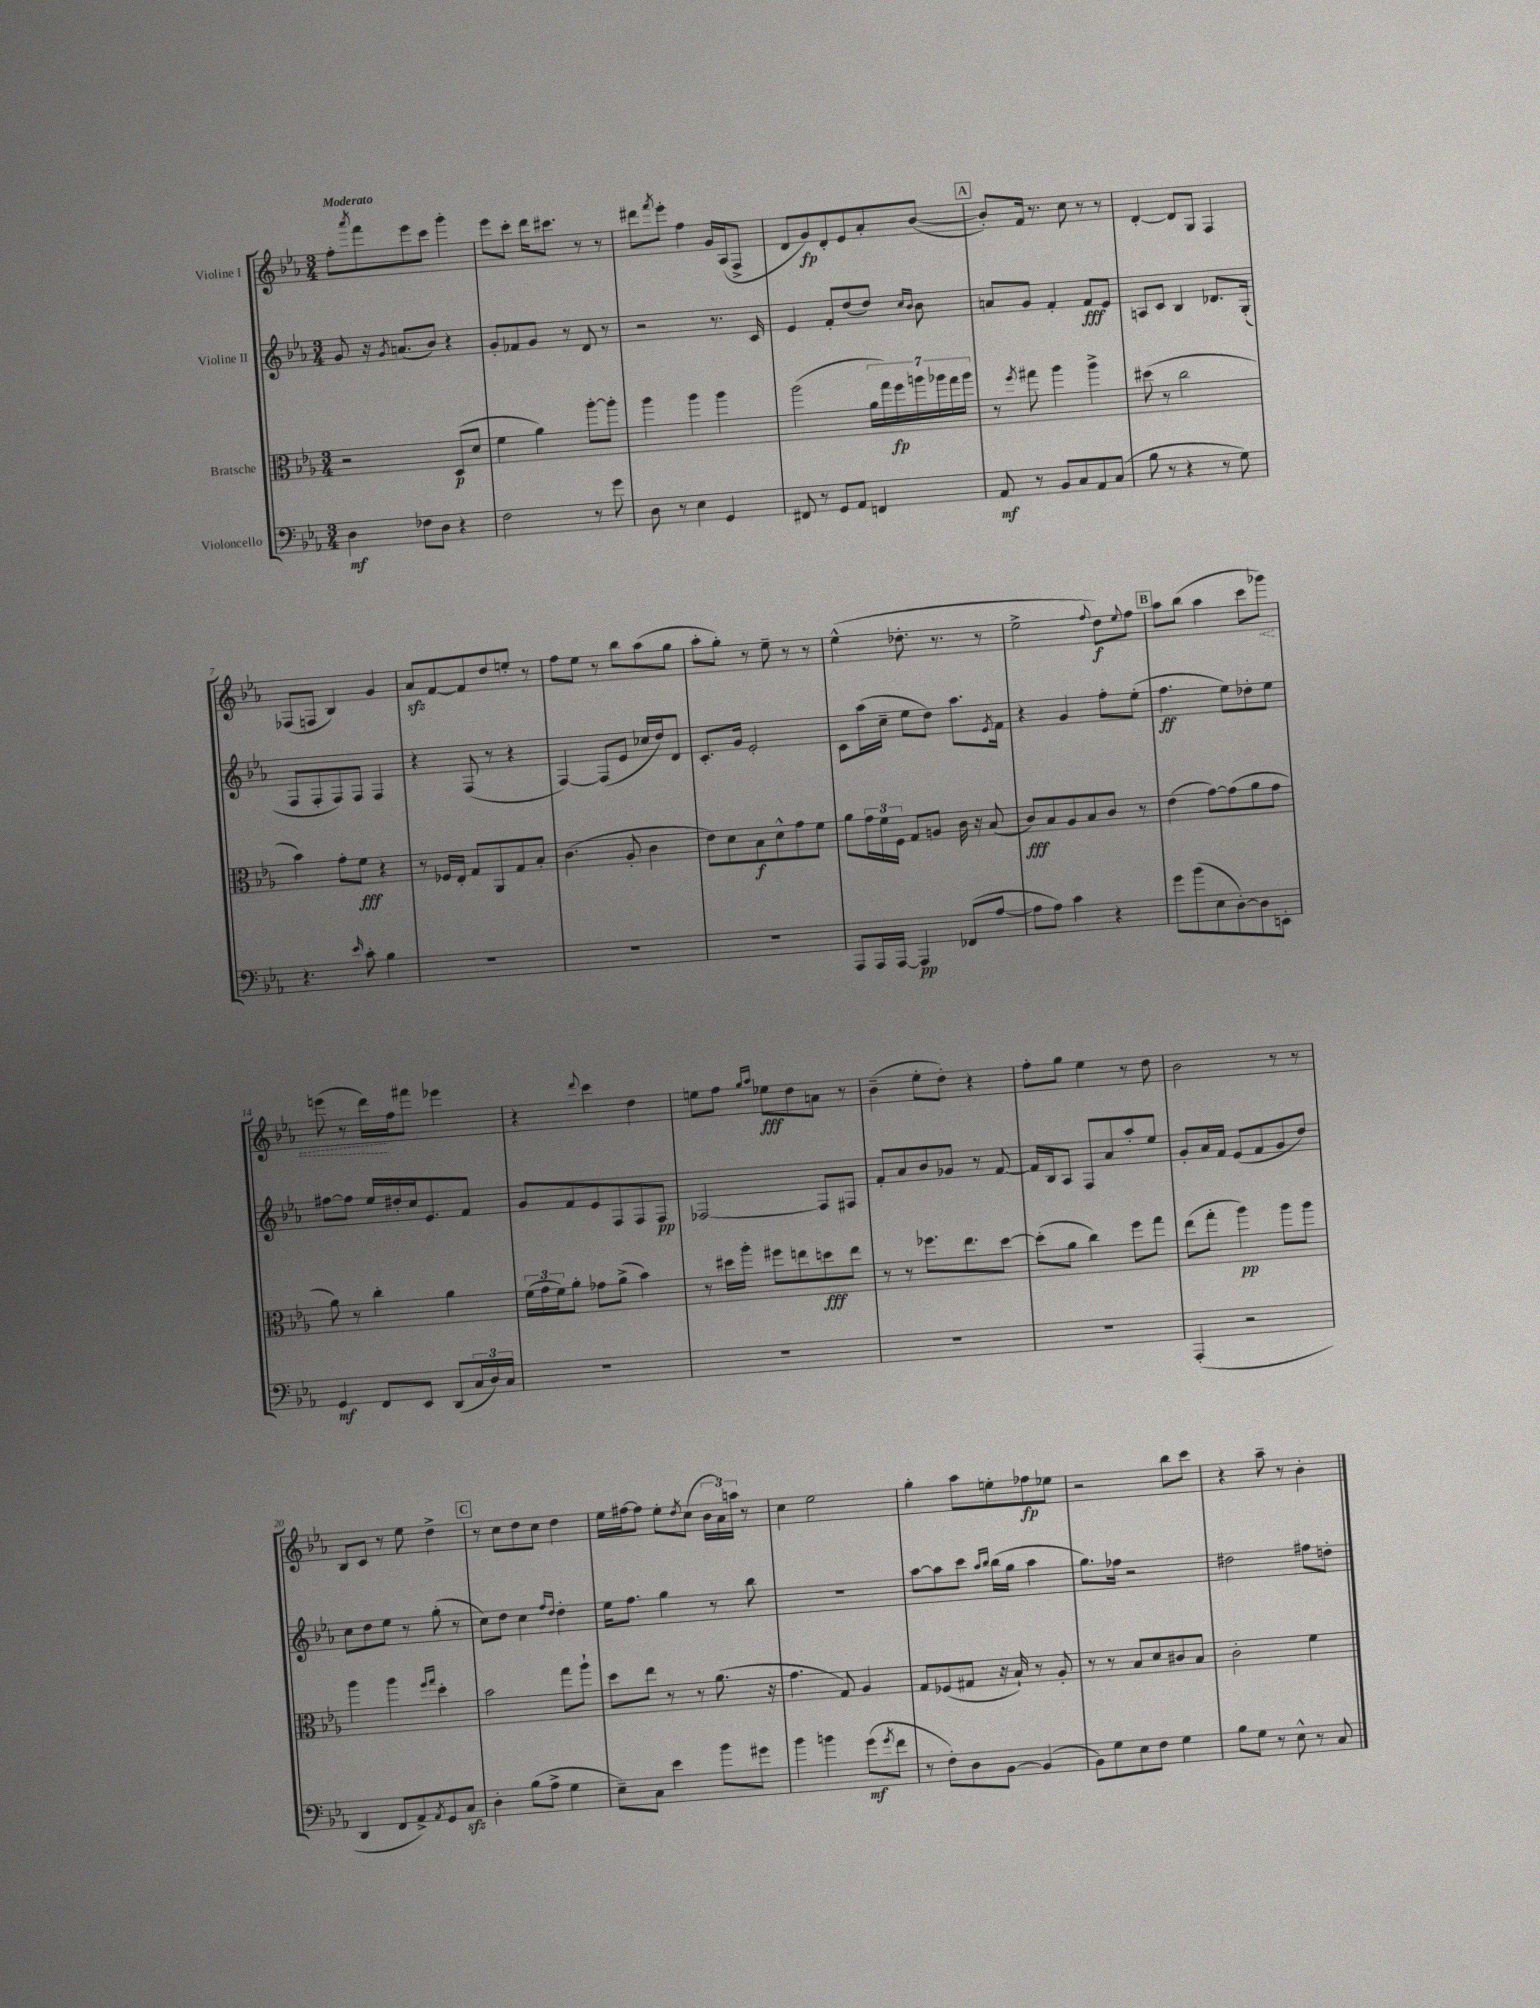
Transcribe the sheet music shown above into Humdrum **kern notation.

**kern	**dynam	**kern	**dynam	**kern	**dynam	**kern	**dynam
*part4	*part4	*part3	*part3	*part2	*part2	*part1	*part1
*staff4	*staff4	*staff3	*staff3	*staff2	*staff2	*staff1	*staff1
*I"Violoncello	*	*I"Bratsche	*	*I"Violine II	*	*I"Violine I	*
*clefF4	*	*clefC3	*	*clefG2	*	*clefG2	*
*k[b-e-a-]	*	*k[b-e-a-]	*	*k[b-e-a-]	*	*k[b-e-a-]	*
*M3/4	*	*M3/4	*	*M3/4	*	*M3/4	*
=1	=1	=1	=1	=1	=1	=1	=1
!	!	!	!	!	!	!LO:TX:a:B:t=Moderato	!
4D\	mf	2r	.	8g/	.	8ff'\L	.
.	.	.	.	.	.	8qaaa-/	.
.	.	.	.	16r	.	8fff\	.
.	.	.	.	8qg/	.	.	.
.	.	.	.	(8.an/L	.	.	.
8F-X\L	.	.	.	.	.	8eee-\	.
8D\J	.	.	.	8b-/J)	.	8ccc\J	.
4r	.	(8D/L	p	4r	.	4ggg'\	.
.	.	8d/J	.	.	.	.	.
=2	=2	=2	=2	=2	=2	=2	=2
2F\	.	4f\	.	8g'/L	.	8eee-\L	.
.	.	.	.	8f-X/	.	8ccc'\J	.
.	.	4a-\)	.	8g/J	.	16ddd\KL	.
.	.	.	.	.	.	8.ccc#X\J	.
.	.	.	.	8r	.	.	.
8r	.	[8aa-'\L	.	8d/	.	8r	.
8g\	.	8aa-'\J]	.	8r	.	8r	.
=3	=3	=3	=3	=3	=3	=3	=3
8D\	.	4aa-\	.	2r	.	8ddd#X\L	.
.	.	.	.	.	.	8qfff/	.
8r	.	.	.	.	.	8eee-'\J	.
4E-\	.	4aa-\	.	.	.	4ff\	.
4GG/	.	4aa-\	.	8.r	.	16g/LL	.
.	.	.	.	.	.	(16A-/J	.
.	.	.	.	.	.	8F^/J	.
.	.	.	.	16c/	.	.	.
=4	=4	=4	=4	=4	=4	=4	=4
8FF#X/	.	(2aa-\	.	4e-/	.	8d/L	.
8r	.	.	.	.	.	8g/)	fp
8GG/L	.	.	.	8f'/L	.	8d'/	.
8AA-/J	.	.	.	(8dd/	.	8e-/	.
4FFn/	.	28a-\LL	.	8dd/J)	.	8a-'/	.
.	.	28gg\)	.	.	.	.	.
.	.	28ff\	fp	.	.	.	.
.	.	28aan\	.	.	.	.	.
.	.	.	.	16qqcc/LL	.	.	.
.	.	.	.	16qqb-/JJ	.	.	.
.	.	.	.	8b-\	.	([8b-/J	.
.	.	28aa-X\	.	.	.	.	.
.	.	28gg\	.	.	.	.	.
.	.	28aa-\JJ	.	.	.	.	.
!!LO:REH:place=s1:t=A
=5	=5	=5	=5	=5	=5	=5	=5
8AA-/	mf	8r	.	8an/L	.	8b-'/L])	.
.	.	8qff/	.	.	.	.	.
8r	.	8gg#X\	.	8g/J	.	16f/Jk	.
.	.	.	.	.	.	8.r	.
8BB-/L	.	4aa-\	.	4f'/	.	.	.
8C/	.	.	.	.	.	8cc\	.
8AA-/	.	4aa-^\	.	8f/L	fff	8r	.
(8C/J	.	.	.	8e-/J	.	8r	.
=6	=6	=6	=6	=6	=6	=6	=6
8B-\	.	(8dd#X\	.	8An/L	.	[4d'/	.
8r	.	8r	.	8c/J	.	.	.
4r	.	2cc\	.	4B-/	.	8d/L]	.
.	.	.	.	.	.	8G/J	.
8r	.	.	.	8.d-X/L	.	4F/	.
8G\)	.	.	.	.	.	.	.
.	.	.	.	(16G'/Jk	.	.	.
!!LO:LB:g=z
=7	=7	=7	=7	=7	=7	=7	=7
4.r	.	4b-\)	.	8F/L	.	(8F-X/L	.
.	.	.	.	8F'/	.	8Fn/J	.
.	.	8g'\L	.	8F/)	.	4B-/)	.
16qqe-/	.	.	.	.	.	.	.
8c'\	.	8f\J	fff	8F/J	.	.	.
4B-\	.	4r	.	4F/	.	4g/	.
=8	=8	=8	=8	=8	=8	=8	=8
2.r	.	8r	.	4r	.	8a-zz/L	.
.	.	16F-X/LL	.	.	.	[8f/	.
.	.	16E-'/JJ	.	.	.	.	.
.	.	8G/L	.	(8F/	.	8f/]	.
.	.	8AA-/	.	8r	.	8dd/	.
.	.	8G/	.	4r	.	8een'/J	.
.	.	8B-'/J	.	.	.	8r	.
=9	=9	=9	=9	=9	=9	=9	=9
2.r	.	(4.c\	.	[4F/)	.	8ff\L	.
.	.	.	.	.	.	8ee-\J	.
.	.	.	.	(8F/L]	.	8r	.
.	.	8A-'/	.	8e-/J	.	8bb-\L	.
.	.	4c\	.	16cc-X/LL	.	(8aa-\	.
.	.	.	.	16dd/J)	.	.	.
.	.	.	.	8d/J	.	8gg\J	.
=10	=10	=10	=10	=10	=10	=10	=10
2.r	.	8e-\L)	.	8.c'/L	.	8aa-'\L	.
.	.	8d\	.	.	.	8gg'\J)	.
.	.	.	.	16g/Jk	.	.	.
.	.	8B-\	f	2e-'/	.	8r	.
.	.	8d^^\	.	.	.	8ee-~\	.
.	.	8g\	.	.	.	8r	.
.	.	8f\J	.	.	.	8r	.
=11	=11	=11	=11	=11	=11	=11	=11
8AAA-/L	.	8a-\L	.	8c\L	.	(4ee-^^\	.
16AAA-/L	.	24g\L	.	(16aa-\L	.	.	.
.	.	24f\	.	.	.	.	.
[16AAA-/JJ	.	.	.	16cc~\JJ	.	.	.
.	.	24F\JJ	.	.	.	.	.
4AAA-/]	pp	8G/L	.	8ee-\L	.	8.dd-X'\	.
.	.	8An/J	.	8dd\J)	.	.	.
.	.	.	.	.	.	8.r	.
(8FF-X/L	.	16c\	.	8.aa-\L	.	.	.
.	.	16r	.	.	.	.	.
[8A-/J	.	(8B-/	.	.	.	8r	.
.	.	.	.	8qe-/	.	.	.
.	.	.	.	16f\Jk	.	.	.
=12	=12	=12	=12	=12	=12	=12	=12
8A-\L]	.	8c/L)	fff	4r	.	2ee-^\	.
8A-\J)	.	8B-/	.	.	.	.	.
4c\	.	8A-/	.	4g/	.	.	.
.	.	8B-/	.	.	.	.	.
.	.	.	.	.	.	8qqff/	.
4r	.	8c/J	.	8ff'\L	.	8dd\L)	f
.	.	.	.	.	.	8qqee-/	.
.	.	8r	.	(8ee-'\J	.	8ff\J	.
!!LO:REH:place=s1:t=B
=13	=13	=13	=13	=13	=13	=13	=13
8g\L	.	(4e-\	.	4.ff\	ff	8aa-\L	.
(8b-\	.	.	.	.	.	(8bb-\J	.
8E-\	.	[8g\L)	.	.	.	4aa-\	.
[8D'\)	.	(8g\]	.	8ee-\L)	.	.	.
8D\]	.	8a-\	.	8dd-X'\	.	8ccc\L	.
!	!	!	!	!	!	!	!LO:HP:b
8EEn'\J	.	8g\J	.	8ee-\J	.	8ggg-X\J)	<
!!LO:LB:g=z
=14	=14	=14	=14	=14	=14	=14	=14
4GG/	mf	8a-\)	.	[8ff#X\L	.	(8eeen\	.
.	.	8r	.	8ff#\J]	.	8r	.
8FF/L	.	4cc'\	.	16ee-/LL	.	16ddd\LL)	.
.	.	.	.	16dd#X'/	.	16ff\J	[
8EE-/J	.	.	.	16cc/J	.	8fff#X\J	.
.	.	.	.	8.e-/	.	.	.
(8DD/L	.	4a-\	.	.	.	4eee-X\	.
24C/L	.	.	.	8f/J	.	.	.
24D/)	.	.	.	.	.	.	.
24C/JJ	.	.	.	.	.	.	.
=15	=15	=15	=15	=15	=15	=15	=15
2.r	.	(24f\LL	.	8g/L	.	4r	.
.	.	24g\	.	.	.	.	.
.	.	24f\J)	.	.	.	.	.
.	.	8a-'\J	.	8f/	.	.	.
.	.	.	.	.	.	8qqddd/	.
.	.	8g-X\L	.	8e-/	.	4ccc\	.
.	.	(8a-^\J	.	8F/	.	.	.
.	.	4b-\)	.	8F/	.	4dd\	.
.	.	.	.	8F/J	pp	.	.
=16	=16	=16	=16	=16	=16	=16	=16
2.r	.	8r	.	[2F-X/	.	8een\L	.
.	.	16dd#X\LL	.	.	.	8ff\J	.
.	.	16aa-'\JJ	.	.	.	.	.
.	.	.	.	.	.	16qqgg/LL	.
.	.	.	.	.	.	16qqaa-/JJ	.
.	.	8ff#X\L	.	.	.	8ee-X\L	fff
.	.	8een\	.	.	.	8dd\	.
.	.	8ddn\	fff	8F-/L]	.	8an\J	.
.	.	8ee\J	.	8F#X/J	.	8r	.
=17	=17	=17	=17	=17	=17	=17	=17
2.r	.	8r	.	8f'/L	.	(4b-~\	.
.	.	8r	.	8a-/	.	.	.
.	.	8.ff-X\L	.	8b-/	.	8ee-'\L	.
.	.	.	.	8g-X/J	.	8dd'\J)	.
.	.	8.ee-\	.	.	.	.	.
.	.	.	.	8r	.	4r	.
.	.	[8dd\J	.	[8f/	.	.	.
=18	=18	=18	=18	=18	=18	=18	=18
2.r	.	(8dd'\L]	.	16f/LL]	.	8ff'\L	.
.	.	.	.	16B-/J	.	.	.
.	.	8a-\J	.	8A-/J	.	8gg\J	.
.	.	4cc\)	.	8F/L	.	4ee-\	.
.	.	.	.	8a-/	.	.	.
.	.	8ff\L	.	8aa-'/	.	8r	.
.	.	8gg\J	.	8ee-/J	.	8dd\	.
=19	=19	=19	=19	=19	=19	=19	=19
(4AAA-'/	.	(8ee-\L	.	8g'/L	.	2b-\	.
.	.	8gg'\J	.	16a-/L	.	.	.
.	.	.	.	16f/JJ	.	.	.
2r	.	4aa-\)	pp	(8e-/L	.	.	.
.	.	.	.	8f/	.	.	.
.	.	8aa-\L	.	8g/	.	8r	.
.	.	8aa-\J	.	8dd/J)	.	8r	.
!!LO:LB:g=z
=20	=20	=20	=20	=20	=20	=20	=20
4DD/	.	4aa-\	.	8cc\L	.	8B-/L	.
.	.	.	.	8dd\	.	8c/J	.
8FF/L	.	4aa-\	.	8ee-\J	.	8r	.
8AA-^/)	.	.	.	8r	.	8ee-\	.
.	.	16qqff/LL	.	.	.	.	.
8qAA-/	.	16qqgg/JJ	.	.	.	.	.
8GG/	.	4dd'\	.	(8gg'\	.	4dd^\	.
8Czz/J	.	.	.	8r	.	.	.
!!LO:REH:place=s1:t=C
=21	=21	=21	=21	=21	=21	=21	=21
4D'\	.	2b-\	.	8cc\L)	.	8r	.
.	.	.	.	8dd\J	.	8cc\L	.
(8B-\L	.	.	.	4cc\	.	8dd\	.
8A-^\J	.	.	.	.	.	8cc\J	.
.	.	.	.	16qqff/LL	.	.	.
.	.	.	.	16qqdd/JJ	.	.	.
4G\	.	8gg\L	.	4dd'\	.	4dd\	.
.	.	8aa-`\J	.	.	.	.	.
=22	=22	=22	=22	=22	=22	=22	=22
8E-~\L)	.	8dd\L	.	16ee-\KL	.	16ee-\LL	.
.	.	.	.	8.ff\J	.	[16ff#X\J	.
8C\J	.	8ee-\J	.	.	.	8ff#\J]	.
4e-\	.	8r	.	4gg\	.	8ee-'\L	.
.	.	.	.	.	.	8qdd/	.
.	.	8r	.	.	.	(8cc\J	.
8b-\L	.	(8.a-\	.	8r	.	24b-\LL	.
.	.	.	.	.	.	24a-\)	.
.	.	.	.	.	.	24aan\JJ	.
8g#X\J	.	.	.	8bb-\	.	8r	.
.	.	16r	.	.	.	.	.
=23	=23	=23	=23	=23	=23	=23	=23
4b-\	.	4.g\	.	2.r	.	4cc\	.
4bn\	.	.	.	.	.	2ee-\	.
.	.	8G/)	.	.	.	.	.
(8g\L	mf	4A-/	.	.	.	.	.
8qg/	.	.	.	.	.	.	.
8f\J	.	.	.	.	.	.	.
=24	=24	=24	=24	=24	=24	=24	=24
8r	.	8G/L	.	[8aa-\L	.	4gg'\	.
8F'\L)	.	(8F-X/	.	8aa-\]	.	.	.
8D\	.	8G#X/J	.	8ccc\J	.	8aa-\L	.
.	.	.	.	16qqaa-/LL	.	.	.
.	.	.	.	16qqbb-/JJ	.	.	.
[8BB-\J	.	16r	.	(16bb-\LL	.	8een'\	.
.	.	16B-`/)	.	16gg\JJ	.	.	.
(4BB-/]	.	8r	.	4aa-\	.	8ff-X\	fp
.	.	8A-'/	.	.	.	8ee-X\J	.
=25	=25	=25	=25	=25	=25	=25	=25
8BB-\L)	.	8r	.	8.gg\L)	.	2r	.
8G\	.	8r	.	.	.	.	.
.	.	.	.	16ff-X\Jk	.	.	.
8E-\	.	8B-/L	.	2r	.	.	.
8F\J	.	8d/	.	.	.	.	.
4G\	.	8c#X/	.	.	.	8bb-\L	.
.	.	8B-/J	.	.	.	8ccc\J	.
=26	=26	=26	=26	=26	=26	=26	=26
8B-\L	.	2c'\	.	2dd#X\	.	4r	.
8G\J	.	.	.	.	.	.	.
8r	.	.	.	.	.	8aa-~\	.
8E-^^\	.	.	.	.	.	8r	.
8r	.	4f\	.	8ff#X\L	.	4b-'\	.
8C/	.	.	.	8ddn'\J	.	.	.
==	==	==	==	==	==	==	==
*-	*-	*-	*-	*-	*-	*-	*-
